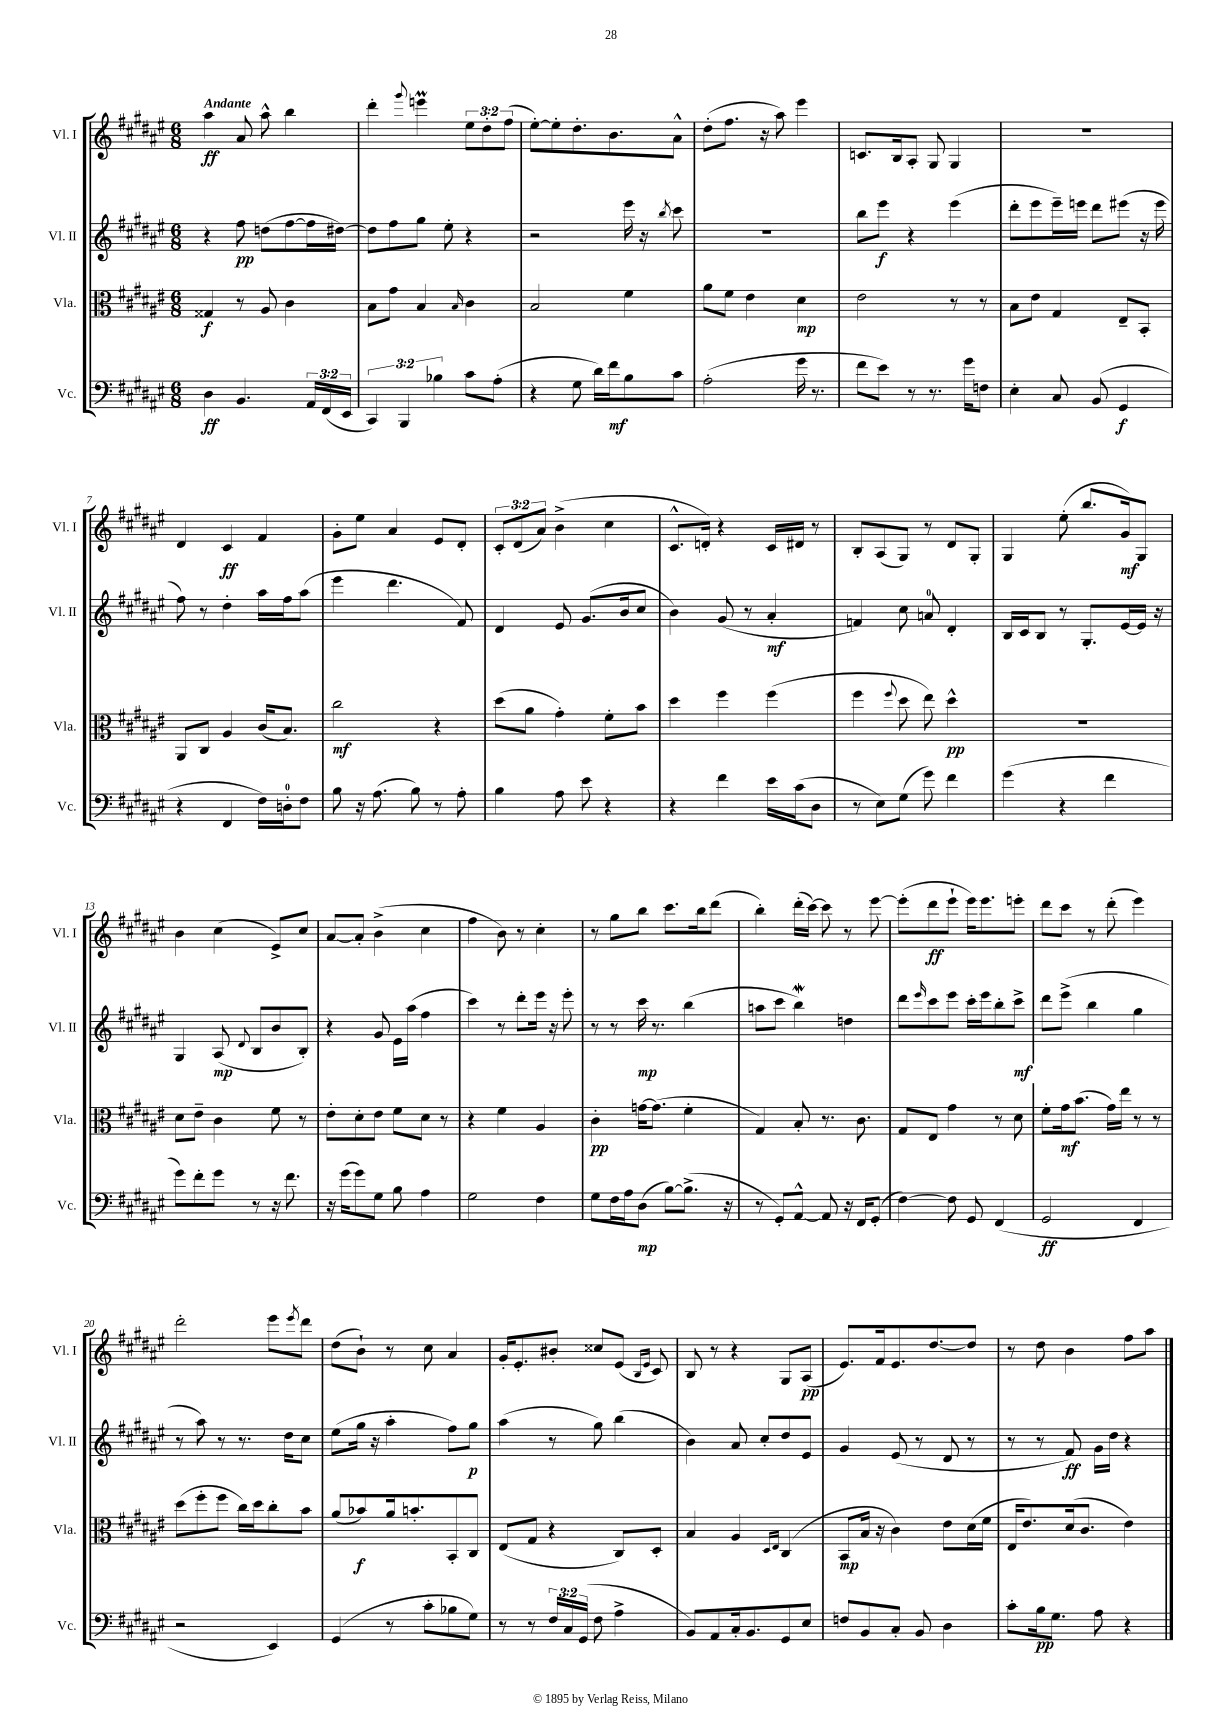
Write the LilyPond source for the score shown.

<<
\new StaffGroup <<
\new Staff = "s0" \with { instrumentName = "Vl. I" shortInstrumentName = "Vl. I" } {
    \clef treble \key fis \major \numericTimeSignature \time 6/8 \override Staff.TupletNumber.text = #tuplet-number::calc-fraction-text \tempo "Andante"
    ais''4\ff ais'8 ais''8-^ b''4 |
    dis'''4-. \appoggiatura { gis'''8 } e'''4\prall \tuplet 3/2 { eis''8 dis''8-. fis''8( } |
    eis''8~-.) eis''8-. dis''8.-. b'8. ais'8-^ |
    dis''8-.( fis''8. r16 ais''8) eis'''4 |
    c'8. b16 ais8-. gis8 gis4 |
    R2. |
    dis'4 cis'4\ff fis'4 |
    gis'8-. eis''8 ais'4 eis'8 dis'8-. |
    \tuplet 3/2 { cis'8-. dis'8( ais'8) } b'4->( cis''4 |
    cis'8.-^ d'16-.) r4 cis'16 dis'16 r8 |
    b8-. ais8( gis8) r8 dis'8 gis8-. |
    gis4 eis''8-.( b''8. gis'16\mf) gis8 |
    b'4 cis''4( eis'8->) cis''8 |
    ais'8~ ais'8-. b'4->( cis''4 |
    fis''4 b'8) r8 cis''4-. |
    r8 gis''8 b''8 cis'''8. b''16 dis'''8( |
    b''4-.) dis'''16-.( cis'''16~) cis'''8 r8 eis'''8~ |
    eis'''8-.( dis'''8\ff eis'''8-! eis'''16) eis'''8. e'''8-. |
    dis'''8 cis'''8 r8 dis'''8-.( eis'''4) |
    dis'''2-. eis'''8 \acciaccatura { eis'''8 } dis'''8 |
    dis''8( b'8-!) r8 cis''8 ais'4 |
    gis'16-. eis'8.-. bis'8-. cisis''8 eis'8( \grace { b16 eis'16 } cis'8) |
    b8 r8 r4 gis8 ais8\pp( |
    eis'8.) fis'16 eis'8. dis''8.~ dis''8 |
    r8 dis''8 b'4 fis''8 ais''8 \bar "|." |
}
\new Staff = "s1" \with { instrumentName = "Vl. II" shortInstrumentName = "Vl. II" } {
    \clef treble \key fis \major \numericTimeSignature \time 6/8
    r4 fis''8\pp d''8( fis''8~ fis''16 dis''16~) |
    dis''8 fis''8 gis''8 eis''8-. r4 |
    r2 eis'''16 r16 \acciaccatura { b''8 } cis'''8 |
    R2. |
    b''8 eis'''8\f r4 eis'''4( |
    dis'''8-. eis'''8 eis'''16--) e'''16 dis'''8 eis'''8( r16 eis'''16 |
    fis''8) r8 dis''4-. ais''16 fis''16 ais''8( |
    eis'''4 dis'''4. fis'8) |
    dis'4 eis'8 gis'8.( b'16 cis''8 |
    b'4) gis'8( r8 ais'4-.\mf |
    f'4) cis''8 a'8-0 dis'4-. |
    b16 cis'16 b8 r8 gis8.-. eis'16~ eis'16 r16 |
    gis4 ais8\mp( \appoggiatura { dis'8 } b8 b'8 b8-.) |
    r4 gis'8 eis'16 ais''16( fis''4 |
    cis'''4) r8 dis'''8-. eis'''16 r16 eis'''8-. |
    r8 r8 cis'''16\mp r8. b''4( |
    a''8 cis'''8 b''4\mordent) d''4 |
    dis'''8 \grace { eis'''16 } cis'''8 eis'''8 cis'''16-. eis'''16 b''8-. cis'''8->\mf |
    dis'''8 eis'''8->( b''4 gis''4 |
    r8 ais''8) r8 r8. dis''16 cis''8 |
    eis''8( gis''16 r16 ais''4-. fis''8) gis''8\p |
    ais''4( r8 gis''8) b''4( |
    b'4) ais'8 cis''8-. dis''8 eis'8 |
    gis'4 eis'8( r8 dis'8 r8 |
    r8 r8 fis'8\ff) gis'16 dis''16 r4 \bar "|." |
}
\new Staff = "s2" \with { instrumentName = "Vla." shortInstrumentName = "Vla." } {
    \clef alto \key fis \major \numericTimeSignature \time 6/8
    gisis4\f r8 ais8 cis'4 |
    b8 gis'8 b4 \grace { b16 } cis'4 |
    b2 fis'4 |
    ais'8 fis'8 eis'4 dis'4\mp |
    eis'2 r8 r8 |
    b8 eis'8 gis4 eis8-- b,8-. |
    ais,8 cis8 ais4 cis'16( b8.) |
    cis''2\mf r4 |
    dis''8( ais'8 gis'4-.) fis'8-. b'8 |
    dis''4 fis''4 fis''4( |
    fis''4 \appoggiatura { fis''8 } dis''8 eis''8) dis''4-^\pp |
    R2. |
    dis'8 eis'8-- cis'4 fis'8 r8 |
    eis'8-. dis'8-. eis'8 fis'8 dis'8 r8 |
    r4 fis'4 ais4 |
    cis'4-.\pp g'16~ g'8.( fis'4-. |
    gis4) b8-. r8. cis'8. |
    gis8 eis8 gis'4 r8 dis'8 |
    fis'8-. gis'16\mf b'8.( gis'16) eis''16 r8 r8 |
    dis''8( fis''8-. fis''8 cis''16) dis''16 cis''8-. b'8 |
    ais'8( bes'8\f) ais'16 b'8.-. b,8-. cis8 |
    eis8( gis8 r4 cis8) dis8-. |
    b4 ais4 \grace { dis16 eis16 } cis4( |
    b,8\mp b16 r16 cis'4) eis'8 dis'16( fis'16 |
    eis16 eis'8.) dis'16( cis'8. eis'4) \bar "|." |
}
\new Staff = "s3" \with { instrumentName = "Vc." shortInstrumentName = "Vc." } {
    \clef bass \key fis \major \numericTimeSignature \time 6/8 \override Staff.TupletNumber.text = #tuplet-number::calc-fraction-text
    dis4\ff b,4. \tuplet 3/2 { ais,16 fis,16( eis,16 } |
    \tuplet 3/2 { cis,4) b,,4 bes4 } cis'8 ais8-.( |
    r4 gis8 dis'16) fis'16\mf b8 cis'8 |
    ais2-.( gis'16 r8. |
    fis'8 eis'8) r8 r8. gis'16 f8 |
    eis4-. cis8 b,8( gis,4\f |
    r4 fis,4 fis16) d16-0-. fis8 |
    b8 r16 ais8.( b8) r8 ais8-. |
    b4 ais8 eis'8 r4 |
    r4 fis'4 eis'16 cis'16( dis8 |
    r8 eis8) gis8( gis'8) fis'4 |
    gis'4( r4 fis'4 |
    gis'8) fis'8-. gis'8 r8 r16 fis'8. |
    r16 gis'16( gis'8) gis8 b8 ais4 |
    gis2 fis4 |
    gis8 fis16 ais16 dis8\mp( b8~) b8.->( r16 |
    r8 gis,8-.) ais,8~-^ ais,8 r16 fis,16 gis,8-.( |
    fis4~) fis8 gis,8 fis,4( |
    gis,2\ff fis,4 |
    r2 eis,4) |
    gis,4( r8 cis'8-. bes8 gis8) |
    r8 r8 \tuplet 3/2 { fis16 cis16 gis,16( } fis8 ais4-> |
    b,8) ais,8 cis16-. b,8. gis,8 eis8 |
    f8 b,8 cis8-. b,8 dis4 |
    cis'8-. b16\pp gis8. ais8 r4 \bar "|." |
}
>>
>>
